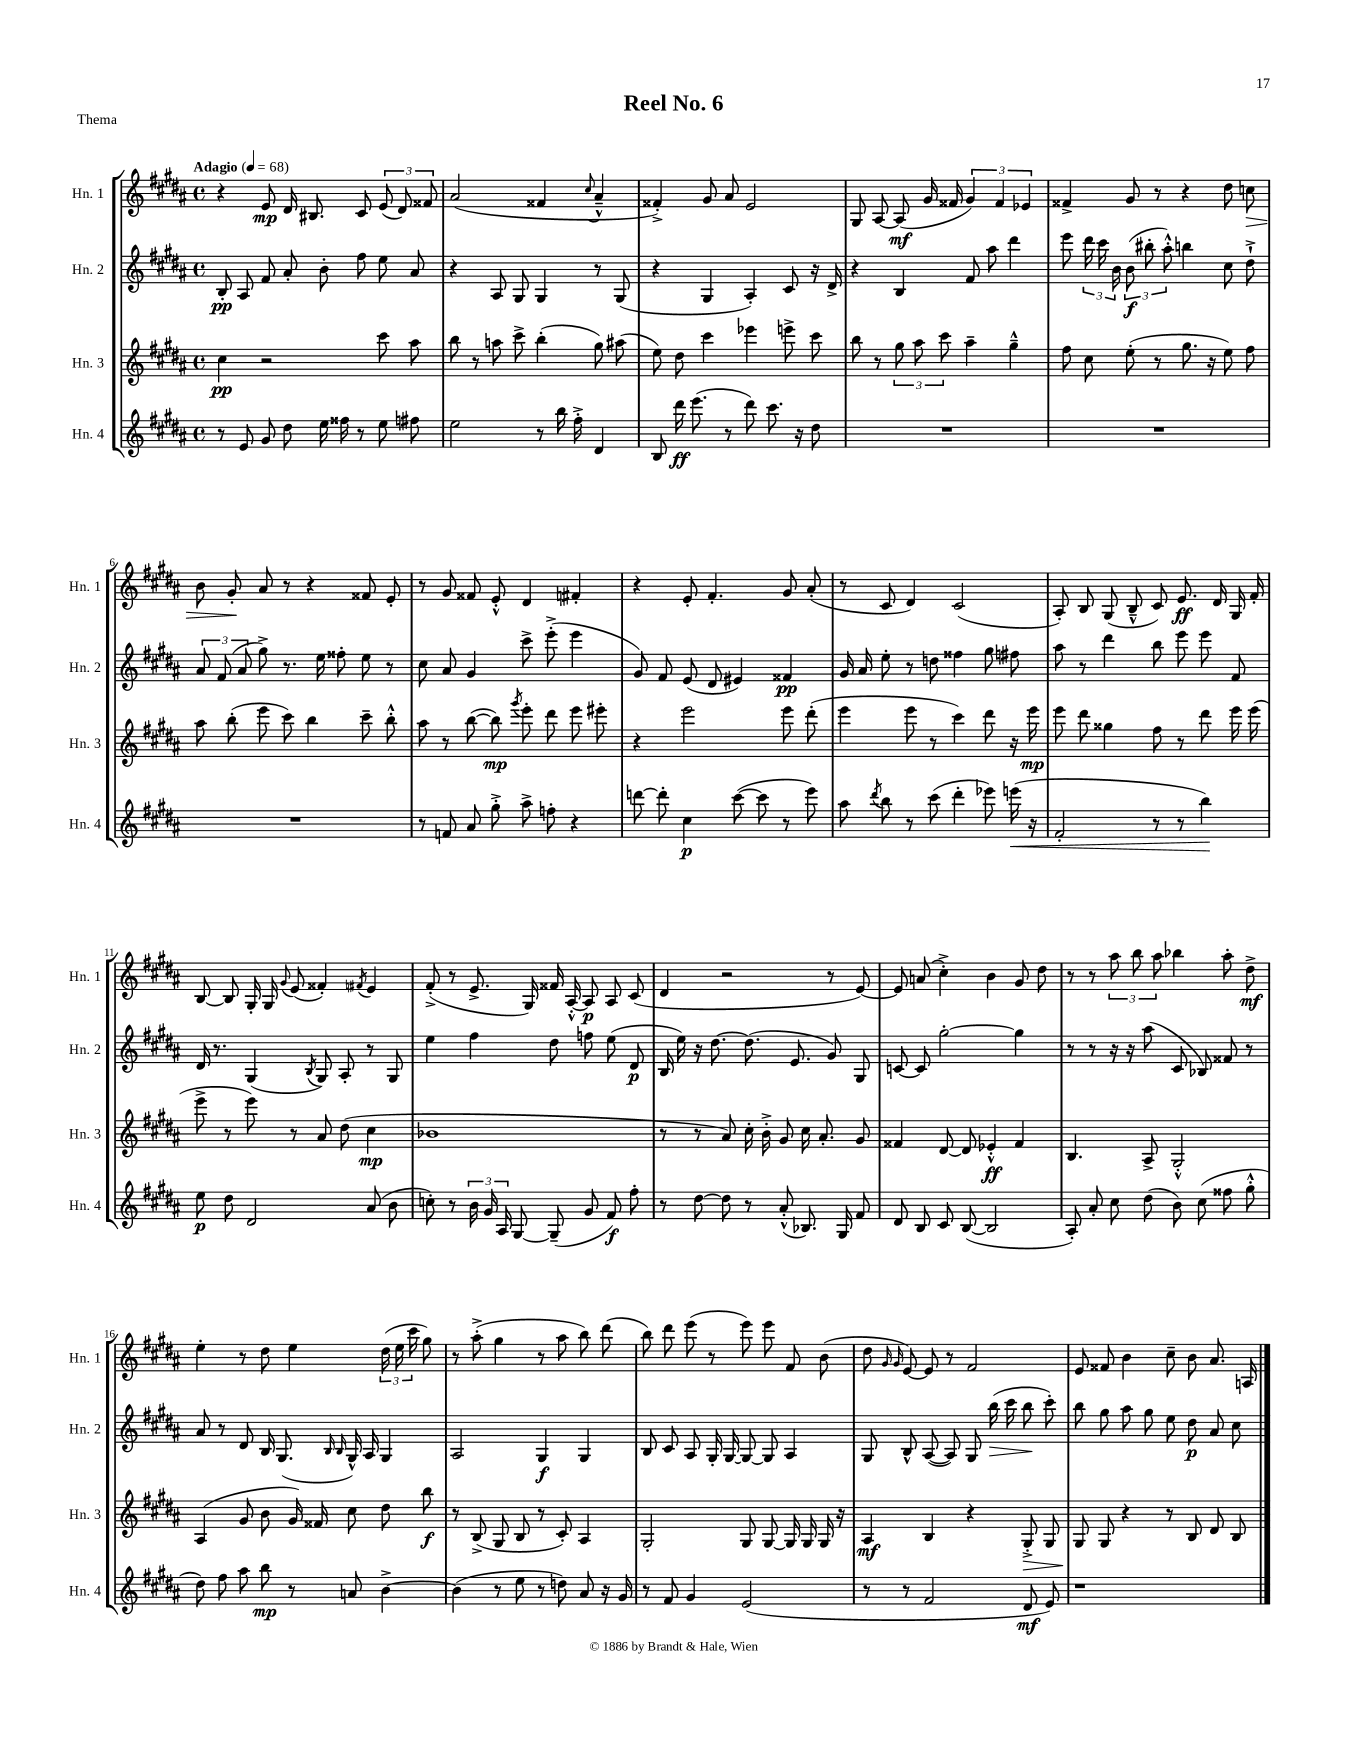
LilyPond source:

\header { title = "Reel No. 6" piece = "Thema" }
<<
\new StaffGroup <<
\new Staff = "s0" \with { instrumentName = "Hn. 1" shortInstrumentName = "Hn. 1" } {
    \clef treble \key b \major \defaultTimeSignature \time 4/4 \tempo "Adagio" 4 = 68
    \autoBeamOff r4 e'8\mp dis'16 bis8. cis'8 \tuplet 3/2 { e'8( dis'8) fisis'8 } |
    ais'2( fisis'4 \appoggiatura { cis''8 } ais'4---^ |
    fisis'4-.->) gis'8 ais'8 e'2 |
    gis8 ais8~ ais8\mf( gis'16 fisis'16 \tuplet 3/2 { gis'4) fisis'4 ees'4 } |
    fisis'4-> gis'8 r8 r4 dis''8 c''8\> |
    b'8 gis'8-.\! ais'8 r8 r4 fisis'8 e'8-. |
    r8 gis'8 fisis'8 e'8-.-^ dis'4 fis'4-. |
    r4 e'8-. fis'4.-. gis'8 ais'8-.( |
    r8 cis'8 dis'4) cis'2( |
    ais8-.) b8 gis8( b8---^ cis'8) e'8.\ff dis'16 gis16 fis'16-. |
    b8~ b8 gis16-. gis16 \appoggiatura { gis'8 } e'8( fisis'4-.) \acciaccatura { fis'8 } e'4 |
    fis'8-.->( r8 e'8.-> gis16) fisis'16 ais16~-.-^ ais8\p ais8 cis'8( |
    dis'4 r2 r8 e'8~) |
    e'8 a'8( cis''4-.->) b'4 gis'8 dis''8 |
    r8 r8 \tuplet 3/2 { ais''8 b''8 ais''8 } bes''4 ais''8-. dis''8->\mf |
    e''4-. r8 dis''8 e''4 \tuplet 3/2 { dis''16( e''16 cis'''16 } gis''8) |
    r8 ais''8-.->( gis''4 r8 ais''8 b''8) dis'''8( |
    b''8) dis'''8 e'''8( r8 e'''8) e'''8 fis'8 b'8( |
    dis''8 \grace { gis'16 gis'16 } e'8~) e'8 r8 fis'2 |
    e'8 fisis'8 b'4 cis''8-- b'8 ais'8. a16 \bar "|." |
}
\new Staff = "s1" \with { instrumentName = "Hn. 2" shortInstrumentName = "Hn. 2" } {
    \clef treble \key b \major \defaultTimeSignature \time 4/4
    \autoBeamOff b8-.\pp ais8 fis'8 ais'8-. b'8-. fis''8 e''8 ais'8 |
    r4 ais8 gis8 gis4 r8 gis8( |
    r4 gis4 ais4-.) cis'8 r16 dis'16-> |
    r4 b4 fis'8 ais''8 dis'''4 |
    e'''8 \tuplet 3/2 { dis'''16 cis'''16 b'16 } \tuplet 3/2 { b'8\f( bis''8-. ais''8-.-^) } b''4 cis''8 dis''8-!-> |
    \tuplet 3/2 { ais'8 fis'8( ais'8 } gis''8->) r8. e''16 fisis''8-. e''8 r8 |
    cis''8 ais'8 gis'4 cis'''8-> e'''8-.->( e'''4 |
    gis'8) fis'8 e'8( dis'8 eis'4) fisis'4\pp |
    gis'16 ais'16 e''8-. r8 d''8 fisis''4 gis''8 fis''8 |
    ais''8 r8 dis'''4 b''8 e'''8 e'''8 fis'8 |
    dis'16 r8. gis4( \acciaccatura { b8 } gis8) ais8-. r8 gis8 |
    e''4 fis''4 dis''8 f''8 e''8( dis'8\p |
    b16 e''16) r16 dis''8.~ dis''8.( e'8. gis'8) gis8 |
    c'8~ c'8 gis''2~-. gis''4 |
    r8 r8 r16 r16 ais''8( cis'8 bes8) fisis'8 r8 |
    ais'8 r8 dis'8 b16 gis8.( \grace { b16 b16 } gis16-^) ais16 gis4 |
    ais2 gis4\f gis4 |
    b8 cis'8 ais8 gis16-. gis16~ gis8~ gis8 ais4 |
    gis8 b8-^ ais8~( ais8) gis8 b''16\>( cis'''16 b''8\! cis'''8-.) |
    b''8 gis''8 ais''8 gis''8 e''8 dis''8\p ais'8 cis''8 \bar "|." |
}
\new Staff = "s2" \with { instrumentName = "Hn. 3" shortInstrumentName = "Hn. 3" } {
    \clef treble \key b \major \defaultTimeSignature \time 4/4
    \autoBeamOff cis''4\pp r2 cis'''8 ais''8 |
    b''8 r8 a''8 cis'''8-> b''4-.( gis''8) ais''8( |
    e''8) dis''8 cis'''4 ees'''4 e'''8-> cis'''8 |
    b''8 r8 \tuplet 3/2 { gis''8 ais''8 cis'''8 } ais''4-- gis''4---^ |
    fis''8 cis''8 e''8-.( r8 gis''8. r16 e''8) fis''8 |
    ais''8 b''8-.( e'''8 cis'''8) b''4 cis'''8-- b''8-.-^ |
    ais''8 r8 b''8~( b''8\mp) \acciaccatura { gis'''8 } e'''8-. dis'''8 e'''8 eis'''8-. |
    r4 e'''2 e'''8 dis'''8-.( |
    e'''4 e'''8 r8 cis'''4) dis'''8 r16 e'''16\mp |
    e'''8 dis'''8 gisis''4 fis''8 r8 dis'''8 e'''16 e'''16( |
    e'''8-> r8 e'''8) r8 ais'8 dis''8( cis''4\mp |
    bes'1 |
    r8 r8 ais'8) cis''16-. b'16-.-> gis'8 cis''16 ais'8.-. gis'8 |
    fisis'4 dis'8~ dis'8 ees'4-.-^\ff fisis'4 |
    b4. ais8-> gis2-.-^ |
    ais4( gis'8 b'8 gis'16) fisis'16 cis''8 dis''8 b''8\f |
    r8 b8->( gis8 b8 r8 cis'8-.) ais4 |
    gis2-. gis8 gis8~ gis16 gis16 gis16 r16 |
    ais4\mf b4 r4 gis8-.->\> gis8 |
    gis8\! gis8 r4 r8 b8 dis'8 b8 \bar "|." |
}
\new Staff = "s3" \with { instrumentName = "Hn. 4" shortInstrumentName = "Hn. 4" } {
    \clef treble \key b \major \defaultTimeSignature \time 4/4
    \autoBeamOff r8 e'8 gis'8 dis''8 e''16 fisis''16 r8 e''8 fis''8 |
    e''2 r8 b''16 fis''16-.-> dis'4 |
    b8 dis'''16\ff e'''8.( r8 dis'''8) cis'''8. r16 dis''8 |
    R1 |
    R1 |
    R1 |
    r8 f'8 ais'8 gis''8-.-> ais''8-> f''8-. r4 |
    d'''8~ d'''8-. cis''4\p cis'''8~( cis'''8 r8 e'''8) |
    ais''8 \acciaccatura { dis'''8 } b''8 r8 cis'''8( dis'''4-. ees'''8) e'''16\<( r16 |
    fis'2-. r8 r8 b''4\!) |
    e''8\p dis''8 dis'2 ais'8( b'8 |
    c''8-.) r8 \tuplet 3/2 { b'16 gis'16 ais16 } gis8~ gis8--( gis'8 fis'8\f) fis''8-. |
    r8 dis''8~ dis''8 r8 ais'8-.-^( bes8.) gis16 fis'8 |
    dis'8 b8 cis'8 b8~( b2 |
    ais8-.) ais'8-. cis''8 dis''8( b'8) cis''8( fisis''8 gis''8-.-^ |
    dis''8) fis''8 ais''8 b''8\mp r8 a'8 b'4~-> |
    b'4( r8 e''8 r8 d''8) ais'8 r16 gis'16 |
    r8 fis'8 gis'4 e'2( |
    r8 r8 fis'2 dis'8\mf e'8) |
    r1 \bar "|." |
}
>>
>>
